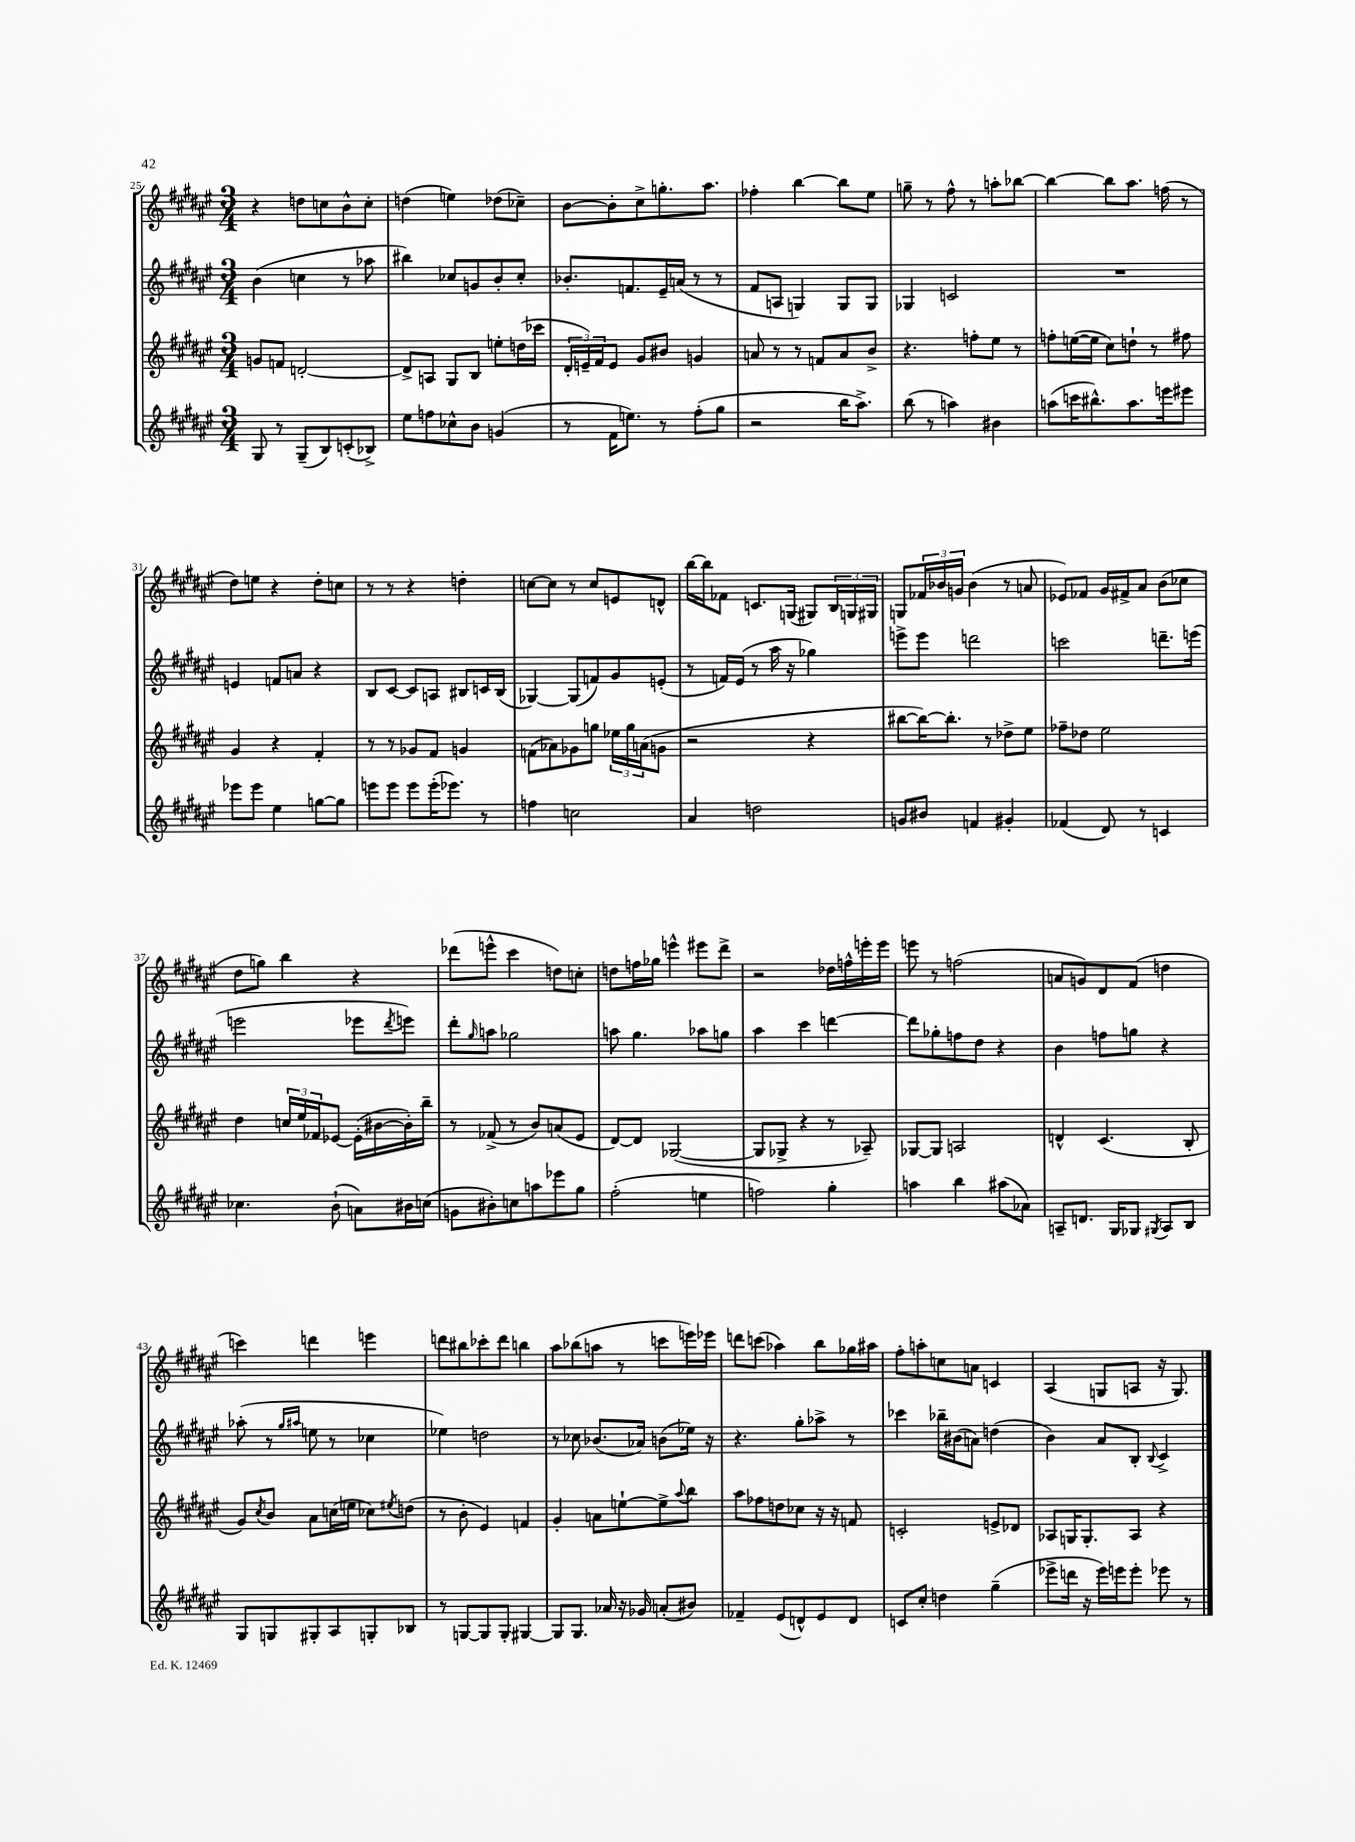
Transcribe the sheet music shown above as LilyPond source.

<<
\new StaffGroup <<
\new Staff = "s0" {
    \clef treble \key fis \major \numericTimeSignature \time 3/4
    r4 d''8 c''8 b'8-^ c''8-. |
    d''4( e''4) des''8( ces''8--) |
    b'8~ b'8-. cis''8-> g''8.-. ais''8. |
    fes''4-. b''4~ b''8 eis''8 |
    g''8-- r8 fis''8-^ r8 a''8-. bes''8~ |
    bes''4~ bes''8 ais''8. f''16( r8 |
    dis''8) e''8 r4 dis''8-. c''8 |
    r8 r8 r4 d''4-. |
    c''8~ c''8 r8 c''8 e'8 d'8-^ |
    b''16~ b''16 fes'8 c'8. g16( gis8) \tuplet 3/2 { b16 g16 gis16 } |
    g8 \tuplet 3/2 { fes'16 bes'16 g'16 } bes'4( r8 a'8 |
    ees'8) fes'8 gis'16 fis'16-> ais'8 b'8( ces''8 |
    dis''8 g''8) b''4 r4 |
    des'''8( e'''8-^ cis'''4 d''8) c''8-. |
    d''8 f''16 ges''16 e'''4-^ eis'''8 dis'''8-> |
    r2 des''16 f''16-^ e'''16-. e'''16 |
    e'''8 r8 f''2( |
    a'8 g'8) dis'8 fis'8( d''4 |
    c'''4) d'''4 e'''4 |
    d'''8 bis''8 ces'''8-. d'''8 b''4 |
    ais''8 bes''8( a''8 r8 c'''8 e'''16) ees'''16 |
    d'''8 c'''8( aes''4) b''8 ges''16 ais''16 |
    fis''8-. a''8-. c''8 a'8 c'4 |
    ais4( g8 a8 r16 g8.) \bar "|." |
}
\new Staff = "s1" {
    \clef treble \key fis \major \numericTimeSignature \time 3/4
    b'4( c''4 r8 aes''8 |
    bis''4) ces''8 g'8 b'8-. ces''8-. |
    bes'8.-. f'8. eis'16-- a'16( r8 r8 |
    fis'8 a8 g4) g8 g8 |
    ges4 c'2 |
    R2. |
    e'4 f'8 a'8 r4 |
    b8 cis'8~ cis'8 a8 bis8 c'16 bis16( |
    ges4~) ges8( f'8) gis'8 e'8-.( |
    r8 f'16) eis'16( r8 ais''16 r16 ges''4) |
    e'''8-> e'''8 d'''2 |
    c'''2 d'''8.-- e'''16( |
    e'''2 ees'''8 \acciaccatura { dis'''8 } e'''8) |
    dis'''8-. \grace { gis''16 } a''8 ges''2 |
    a''8 gis''4. aes''8 g''8 |
    ais''4 cis'''4 d'''4~ |
    d'''8 ges''8-. f''8 dis''8 r4 |
    b'4 f''8 g''8 r4 |
    aes''8-.( r8 \grace { gis''16 ais''16 } e''8 r8 ces''4 |
    ees''4) d''2 |
    r8 ces''8 bes'8.( aes'16) b'8( ees''16) r16 |
    r4. gis''8-. aes''8-> r8 |
    ces'''4 bes''16-- bis'16( a'8) d''4( |
    b'4) ais'8 b8-. \appoggiatura { b8 } cis'4-> \bar "|." |
}
\new Staff = "s2" {
    \clef treble \key fis \major \numericTimeSignature \time 3/4
    g'8 f'8 d'2~-. |
    d'8-> a8 gis8 b8 e''8-. d''16( ces'''16 |
    \tuplet 3/2 { dis'16-. e'16--) fis'16 } e'8 gis'8 bis'8 g'4 |
    a'8 r8 r8 f'8 a'8 b'8-> |
    r4. f''8-. eis''8 r8 |
    f''8-. e''16~( e''16 cis''8) d''8-! r8 fis''8 |
    gis'4 r4 fis'4-. |
    r8 r8 ges'8 fis'8 g'4 |
    f'8( aes'8) ges'8 g''8 \tuplet 3/2 { ees''16 g''16 a'16( } g'8 |
    r2 r4 |
    bis''8~ bis''16~) bis''8.-. r8 des''8-> eis''8 |
    fes''8-- des''8 eis''2 |
    dis''4 \tuplet 3/2 { c''16 eis''16 fes'16 } ees'8~ ees'16-.( bis'16~ bis'16-.) b''16-- |
    r8 fes'8->( r8 b'8) a'8( eis'8 |
    dis'8~) dis'8 ges2~( |
    ges8 ges8-> r4 r8 aes8--) |
    ges8~ ges8 a2 |
    d'4-^ cis'4.( b8-. |
    gis'8) \acciaccatura { cis''8 } b'8 ais'8 c''16( e''16 ces''8) \acciaccatura { eis''8 } d''8( |
    r8 b'8-. eis'4) f'4 |
    gis'4-. a'8 e''8~-! e''8-> \appoggiatura { ais''8 } b''8 |
    ais''8 fes''8 d''8 ces''8 r16 r16 f'8 |
    c'2-. e'8-> des'8 |
    aes8 g16 g8.-. aes8 r4 \bar "|." |
}
\new Staff = "s3" {
    \clef treble \key fis \major \numericTimeSignature \time 3/4
    gis8 r8 gis8--( b8) c'8-.( bes8->) |
    eis''8 f''8 ces''8-^ b'8 g'4( |
    r8 fis'16 e''8.) r8 fis''8-.( gis''8 |
    r2 b''16 ais''8.->) |
    b''8( r8 a''4) bis'4 |
    a''8( c'''16 bis''8.-^) a''8. e'''16 eis'''8 |
    ees'''8 ees'''8 eis''4 g''8~ g''8 |
    e'''8 e'''8 e'''8 e'''16-.( ees'''8.) r8 |
    f''4 c''2 |
    ais'4 d''2 |
    g'8 bis'8 f'4 gis'4-. |
    fes'4( dis'8) r8 c'4 |
    ces''4. b'8-!( a'8) bis'16 c''16( |
    g'8 bis'8-.) c''8 a''8 ees'''8 gis''8 |
    fis''2-.( e''4 |
    f''2) gis''4-. |
    a''4 b''4 ais''8( aes'8) |
    a8-- d'8. gis16 ges8 \acciaccatura { gis8 } a8 b8 |
    gis8 g8 gis8-. ais8 g8-. bes8 |
    r8 g8~ g8 g8-. gis4~ |
    gis8 gis8. aes'16 r16 ges'16 a'8-.( bis'8) |
    fes'4-- eis'8( d'8-^) eis'8 d'8 |
    c'8 cis''8-. d''4 gis''4--( |
    ees'''8-> d'''16 r16 ees'''16) e'''16 e'''8-. ees'''8 r8 \bar "|." |
}
>>
>>
\layout { \context { \Score currentBarNumber = #25 } }
